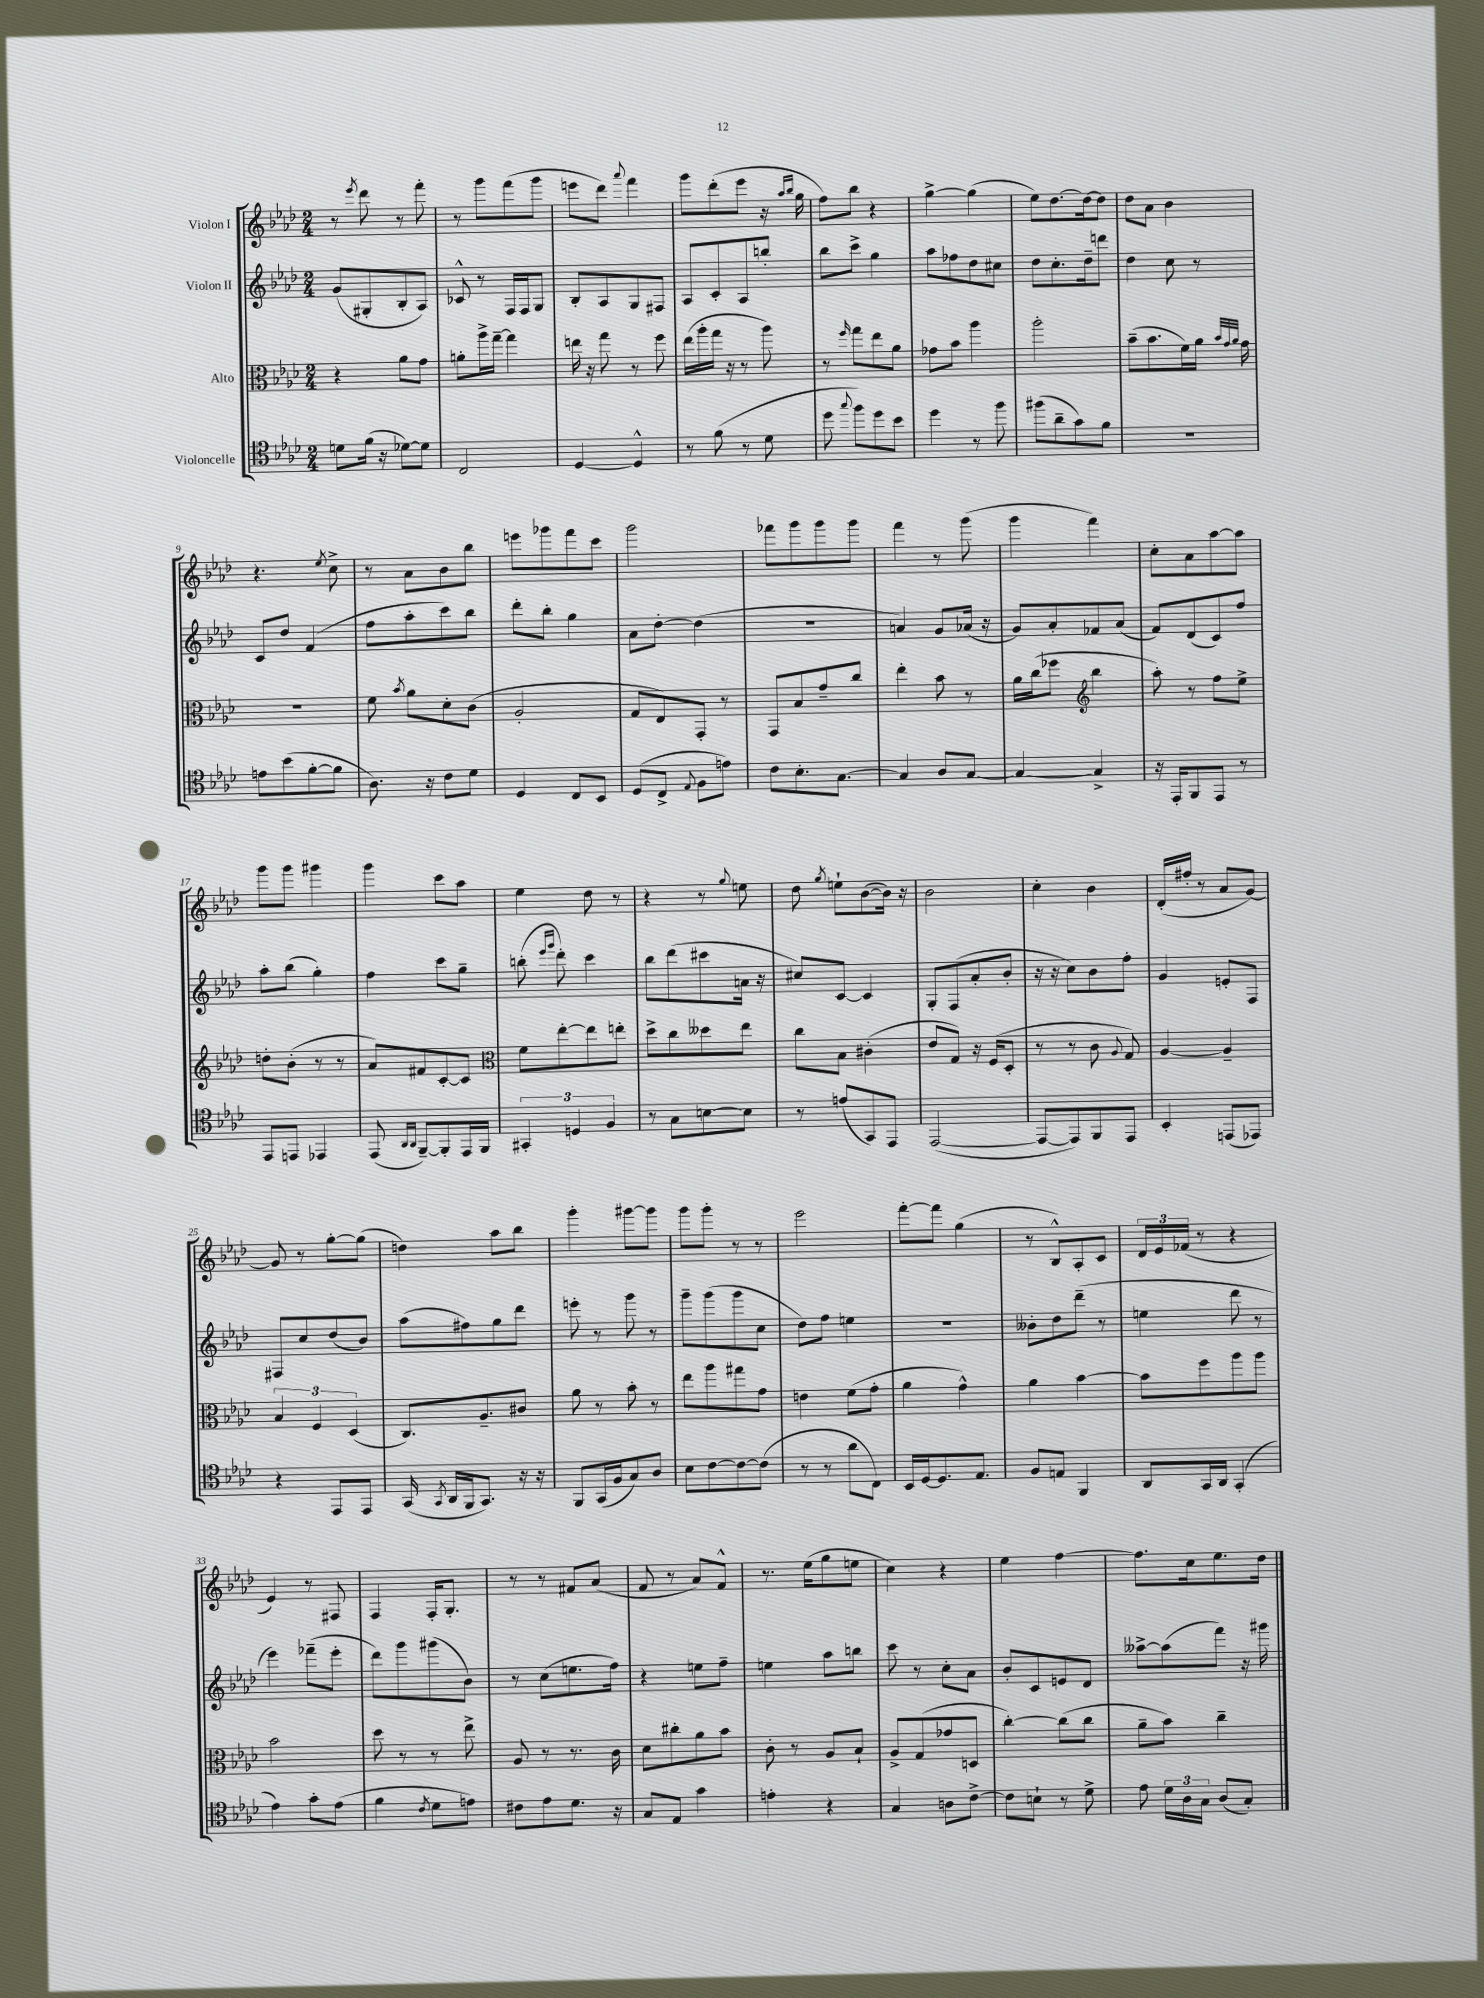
<<
\new StaffGroup <<
\new Staff = "s0" \with { instrumentName = "Violon I" } {
    \clef treble \key aes \major \numericTimeSignature \time 2/4
    \autoBeamOff r8 \acciaccatura { ees'''8 } des'''8 r8 f'''8-. |
    r8 g'''8[ f'''8( g'''8] |
    e'''8[ des'''8]) \appoggiatura { aes'''8 } f'''4 |
    g'''8[ des'''8-.( ees'''8] r16 \grace { aes''16[ bes''16] } g''16 |
    f''8[) bes''8] r4 |
    g''4~-> g''4( |
    ees''8[) des''8.~ des''16~ des''8] |
    des''8[ aes'8] bes'4 |
    r4. \acciaccatura { ees''8 } c''8-> |
    r8 aes'8[ bes'8 bes''8] |
    e'''8[ ges'''8 f'''8 c'''8] |
    g'''2 |
    fes'''8[ g'''8 g'''8 g'''8] |
    f'''4 r8 g'''8( |
    g'''4 f'''4) |
    c''8[-. aes'8 aes''8~ aes''8] |
    g'''8[ g'''8] gis'''4 |
    g'''4 c'''8[ aes''8] |
    ees''4 des''8 r8 |
    r4 r8 \appoggiatura { g''8 } e''8 |
    des''8 \acciaccatura { g''8 } e''8[-! bes'8~( bes'16]) r16 |
    bes'2 |
    c''4-. bes'4 |
    des'16[-.( fis''16]-. r8 aes'8[ g'8]~) |
    g'8 r8 g''8[~-. g''8]( |
    d''4) aes''8[ bes''8] |
    g'''4-. gis'''8[~ gis'''8] |
    g'''8[ g'''8]-. r8 r8 |
    ees'''2 |
    f'''8[~-. f'''8] g''4( |
    r8 bes8[-^) aes8-. c'8] |
    \tuplet 3/2 { des'16[ ees'16 fes'16]( } r8 r4 |
    ees'4) r8 fis8 |
    f4 f16[-. g8.]-. |
    r8 r8 fis'8[ aes'8]( |
    f'8 r8 aes'8[) f'8]-^ |
    r8. ees''16[( g''8 e''8] |
    c''4) r4 |
    ees''4 f''4~ |
    f''8.[ c''16 ees''8. des''16] \bar "|." |
}
\new Staff = "s1" \with { instrumentName = "Violon II" } {
    \clef treble \key aes \major \numericTimeSignature \time 2/4
    \autoBeamOff g'8[( gis8-. bes8-. aes8]) |
    ces'8-^ r8 f16[ f16 g8] |
    bes8[-. aes8 g8 fis8] |
    aes8[ c'8-. aes8 b''8]-. |
    bes''8[ c'''8]-> g''4 |
    aes''8[ fes''8 des''8 cis''8] |
    des''8[ c''8.-. des''16-- d'''8] |
    des''4 c''8 r8 |
    c'8[ des''8] f'4( |
    f''8[ aes''8-. c'''8) bes''8] |
    des'''8[-. bes''8]-. g''4 |
    aes'8[ des''8]~-. des''4( |
    R2 |
    a'4) g'8[ aes'16]( r16 |
    g'8[) aes'8-. fes'8 aes'8]( |
    f'8[) des'8( c'8) f''8] |
    aes''8[-. bes''8]( g''4-.) |
    f''4 c'''8[ g''8]-- |
    b''8-.( \grace { ees'''16[ g'''16] } des'''8-.) c'''4 |
    bes''8[ des'''8( cis'''8 a'16] r16 |
    cis''8[) c'8]~ c'4 |
    g8[-. f8( aes'8-. bes'8]-. |
    r16 r16 c''8[) bes'8 f''8]-. |
    g'4 e'8[-. f8] |
    fis8[ c''8 des''8( bes'8]) |
    aes''8[( fis''8) g''8 des'''8] |
    e'''8-. r8 g'''8 r8 |
    g'''8[-- g'''8( g'''8 c''8] |
    des''8[) f''8] e''4 |
    R2 |
    beses'8[-. des''8 des'''8]--( r8 |
    e''4 des'''8 r8 |
    ees'''4) fes'''8[--( ees'''8]-. |
    des'''8[) g'''8 gis'''8( bes'8]) |
    r8 c''8[( e''8. f''16]) |
    r4 e''8[ f''8]-- |
    e''4 aes''8[ b''8] |
    c'''8 r8 c''8[-. aes'8] |
    bes'8[-. c'8 e'8 des'8] |
    aeses''8[~-> aeses''8( f'''8]) r16 gis'''16 \bar "|." |
}
\new Staff = "s2" \with { instrumentName = "Alto" } {
    \clef alto \key aes \major \numericTimeSignature \time 2/4
    \autoBeamOff r4 aes'8[ g'8] |
    a'8[-. aes''16-> g''16]~-- g''4 |
    e''16 r16 g''8 r8 f''8 |
    ees''16[( aes''16-. g''16] r16 r8 aes''8) |
    r8 \grace { f''16 } g''8[ ees''8 aes'8] |
    ges'8[ bes'8] aes''4 |
    aes''2-. |
    bes'8[--( bes'8. f'16) aes'16] \grace { bes'32[ g'32 aes'32] } g'16 |
    R2 |
    f'8 \acciaccatura { bes'8 } aes'8[ des'8-. c'8]( |
    aes2-. |
    g8[ ees8) g,8]-. r8 |
    g,8[ bes8 g'8-- c''8] |
    ees''4-. bes'8 r8 |
    aes'16[ c''16( fes''8] \clef treble bes''4 |
    aes''8-.) r8 f''8[ ees''8]-> |
    d''8[-. bes'8]-.( r8 r8 |
    aes'8[) fis'8 c'8~-. c'8] |
    \clef alto f'8[ ees''8~-. ees''8 e''8]-. |
    des''8[-> c''8 deses''8 ees''8] |
    c''8[ bes8] cis'4-.( |
    ees'8[ g8]) r16 f16[( des8]-. |
    r8 r8 c'8 \appoggiatura { aes8 } g8) |
    aes4~ aes4-- |
    \tuplet 3/2 { bes4 f4 des4( } |
    c8.[) aes8.-- cis'8] |
    aes'8 r8 bes'8-. r8 |
    ees''8[ aes''8 gis''8 g'8] |
    e'4 f'8[( g'8]-. |
    aes'4 g'4-^) |
    aes'4 bes'4~ |
    bes'8[ f''8 aes''8 aes''8] |
    bes'2 |
    des''8 r8 r8 ees''8-> |
    aes8 r8 r8. c'16 |
    des'8[ cis''8-. aes'8 bes'8] |
    c'8-. r8 aes8[ bes8]-! |
    aes8[-> g8( ges'8 d8] |
    c''4~-.) c''8[( c''8] |
    aes'8[-- bes'8]) c''4-- \bar "|." |
}
\new Staff = "s3" \with { instrumentName = "Violoncelle" } {
    \clef tenor \key aes \major \numericTimeSignature \time 2/4
    \autoBeamOff d'8[ f'16]( r16 des'8[~) des'8] |
    c2 |
    des4~ des4-^ |
    r8 f'8( r8 des'8 |
    des''8 \appoggiatura { g''8 } f''8[) des''8 bes'8] |
    des''4 r8 f''8 |
    fis''8[( aes'8-- g'8) f'8] |
    R2 |
    e'8[ bes'8( f'8~-. f'8] |
    aes8.) r16 c'8[ des'8] |
    des4 c8[ bes,8] |
    des8[( c8]-> \appoggiatura { ees8 } f8[ e'8]) |
    c'8[ bes8.-. g8.]~ |
    g4 aes8[ g8]~ |
    g4~ g4-> |
    r16 ees,16[-. f,8 ees,8] r8 |
    ees,8[ e,8] ees,4 |
    ees,8( \grace { aes,16[ aes,16] } f,8[~--) f,8-. ees,16 f,16] |
    \tuplet 3/2 { gis,4-. d4 f4 } |
    r8 g8[ b8~ b8] |
    r8 e'8[( g,8) ees,8] |
    ees,2~( |
    ees,8[~ ees,8) f,8 ees,8] |
    bes,4-. e,8[( ees,8]) |
    r4 ees,8[ ees,8] |
    g,16( \acciaccatura { g,8 } aes,16[ f,16 g,8.]) r16 r16 |
    f,8[ g,16( f16 g8) aes8] |
    bes8[ c'8~ c'8~ c'8]( |
    r8 r8 aes'8[ c8]) |
    bes,16[ des16~ des8. ees8.] |
    f8[ e8] f,4 |
    aes,8[ g,16 aes,16] g,4-.( |
    ees'4) g'8[-. ees'8]( |
    f'4 \acciaccatura { c'8 } des'8[ e'8]) |
    cis'8[ ees'8 des'8.] r16 |
    g8[ ees8] g'4 |
    e'4-. r4 |
    g4 a8[ c'8]~-> |
    c'8[ b8]-! r8 des'8-> |
    ees'8 \tuplet 3/2 { des'16[ aes16 g16] } aes8[( g8]-.) \bar "|." |
}
>>
>>
